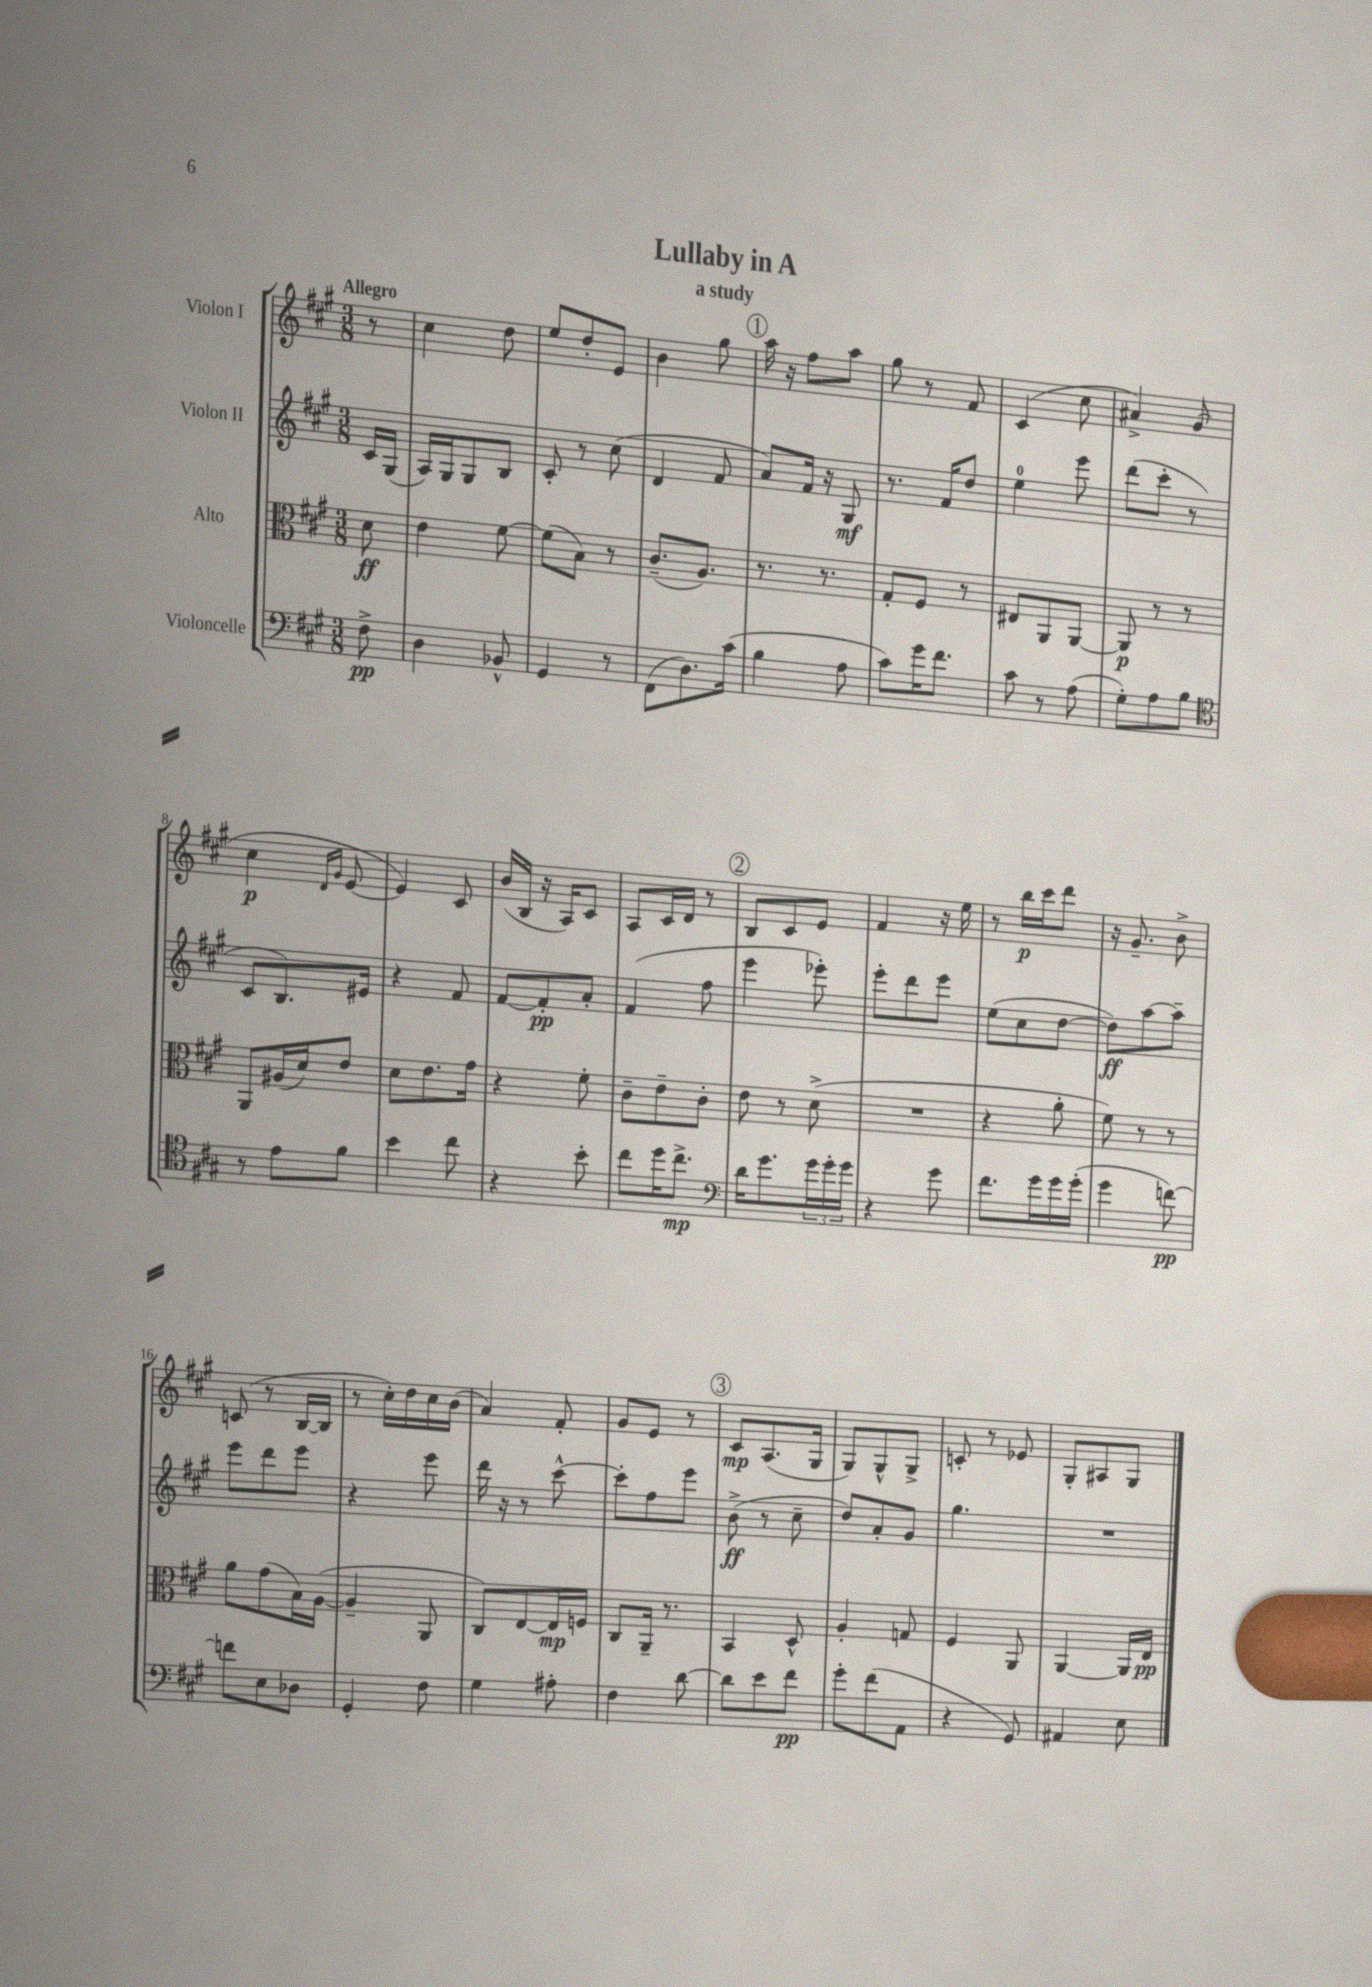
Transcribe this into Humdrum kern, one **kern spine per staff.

**kern	**dynam	**kern	**dynam	**kern	**dynam	**kern	**dynam
*part4	*part4	*part3	*part3	*part2	*part2	*part1	*part1
*staff4	*staff4	*staff3	*staff3	*staff2	*staff2	*staff1	*staff1
*I"Violoncelle	*	*I"Alto	*	*I"Violon II	*	*I"Violon I	*
*clefF4	*	*clefC3	*	*clefG2	*	*clefG2	*
*k[f#c#g#]	*	*k[f#c#g#]	*	*k[f#c#g#]	*	*k[f#c#g#]	*
*M3/8	*	*M3/8	*	*M3/8	*	*M3/8	*
=	=	=	=	=	=	=	=
!	!	!	!	!	!	!LO:TX:a:B:t=Allegro	!
8F#^\	pp	8d\	ff	16c#/LL	.	8r	.
.	.	.	.	(16G#/JJ	.	.	.
=1	=1	=1	=1	=1	=1	=1	=1
4D\	.	4e\	.	16A/LL)	.	4cc#\	.
.	.	.	.	16G#/J	.	.	.
.	.	.	.	8G#/	.	.	.
8BB-X^^/	.	[8f#\	.	8B/J	.	8dd\	.
=2	=2	=2	=2	=2	=2	=2	=2
4GG#/	.	(8f#\L]	.	8c#'/	.	8ee/L	.
.	.	8B\J)	.	8r	.	8dd'/	.
8r	.	8r	.	(8cc#\	.	8e/J	.
=3	=3	=3	=3	=3	=3	=3	=3
(8FF#\L	.	(8.c#~/L	.	4d/	.	4b\	.
8.D\)	.	.	.	.	.	.	.
.	.	8.A/J)	.	.	.	.	.
.	.	.	.	8f#/	.	8gg#\	.
(16c#\Jk	.	.	.	.	.	.	.
!!LO:REH:place=s1:t=1
=4	=4	=4	=4	=4	=4	=4	=4
4B\	.	8.r	.	8a/L)	.	16aa\	.
.	.	.	.	.	.	16r	.
.	.	.	.	16f#/Jk	.	8ff#\L	.
.	.	8.r	.	16r	.	.	.
8A\	.	.	.	8G#/	mf	8aa\J	.
=5	=5	=5	=5	=5	=5	=5	=5
8c#\L)	.	8G#'/L	.	8.r	.	8gg#\	.
16g#\K	.	8F#/J	.	.	.	8r	.
8.f#\J	.	.	.	16f#/KL	.	.	.
.	.	8r	.	8dd/J	.	8f#/	.
=6	=6	=6	=6	=6	=6	=6	=6
8c#\	.	8E#X/L	.	4ee\	.	(4c#/	.
8r	.	8AA/	.	.	.	.	.
(8A\	.	[8AA/J	.	8eee\	.	8cc#\	.
=7	=7	=7	=7	=7	=7	=7	=7
8G#'\L)	.	8AA/]	p	(8ddd\L	.	4a#X^/)	.
8A\	.	8r	.	8ccc#'\J	.	.	.
8B\J	.	8r	.	8r	.	(8g#/	.
!!LO:LB:g=z
=8	=8	=8	=8	=8	=8	=8	=8
*clefC4	*	*	*	*	*	*	*
8r	.	8AA/L	.	8c#/L	.	4cc#\	p
8e\L	.	(16A#X/L	.	8.B/)	.	.	.
.	.	16d/J)	.	.	.	.	.
.	.	.	.	.	.	16qqd/LL	.
.	.	.	.	.	.	16qqg#/JJ	.
8f#\J	.	8e/J	.	.	.	[8e/	.
.	.	.	.	16e#X/Jk	.	.	.
=9	=9	=9	=9	=9	=9	=9	=9
4b\	.	8d\L	.	4r	.	4e/])	.
.	.	8.e\	.	.	.	.	.
8cc#\	.	.	.	8f#/	.	8c#/	.
.	.	16g#\Jk	.	.	.	.	.
=10	=10	=10	=10	=10	=10	=10	=10
4r	.	4r	.	[8f#/L	.	(16b/LL	.
.	.	.	.	.	.	16B/JJ	.
.	.	.	.	8f#'/]	pp	16r	.
.	.	.	.	.	.	16A/KL)	.
8b'\	.	8f#'\	.	8a'/J	.	8c#/J	.
=11	=11	=11	=11	=11	=11	=11	=11
8cc#\L	.	8c#~\L	.	(4f#/	.	8A/L	.
16dd\K	.	8e~\	.	.	.	16c#/L	.
8.cc#^\J	mp	.	.	.	.	16d/JJ	.
.	.	8c#'\J	.	8ff#\	.	8r	.
!!LO:REH:place=s1:t=2
=12	=12	=12	=12	=12	=12	=12	=12
*clefF4	*	*	*	*	*	*	*
16d\KL	.	8e\	.	4eee\	.	8B/L	.
8.g#\	.	.	.	.	.	.	.
.	.	8r	.	.	.	8c#/	.
24g#\L	.	(8d^\	.	8eee-X'\)	.	8e/J	.
24g#'\	.	.	.	.	.	.	.
24g#\JJ	.	.	.	.	.	.	.
=13	=13	=13	=13	=13	=13	=13	=13
4r	.	4.r	.	8eee'\L	.	4f#/	.
.	.	.	.	8ddd\	.	.	.
8g#\	.	.	.	8eee\J	.	16r	.
.	.	.	.	.	.	16ee\	.
=14	=14	=14	=14	=14	=14	=14	=14
8.f#\L	.	4r	.	(8ee\L	.	8r	.
.	.	.	.	8cc#\	.	16bb\LL	p
16g#\L	.	.	.	.	.	16ccc#\J	.
16g#\	.	8a'\	.	[8dd\J	.	8ddd\J	.
(16g#'\JJ	.	.	.	.	.	.	.
=15	=15	=15	=15	=15	=15	=15	=15
4g#\	.	8f#\)	.	8dd\L])	ff	16r	.
.	.	.	.	.	.	8.g#~/	.
.	.	8r	.	[8aa\	.	.	.
[8fn\)	pp	8r	.	8aa~\J]	.	8b^\	.
!!LO:LB:g=z
=16	=16	=16	=16	=16	=16	=16	=16
8fn\L]	.	8a\L	.	8eee\L	.	(8cn/	.
8E\	.	(8g#\	.	8ddd\	.	8r	.
8D-X\J	.	16B\L)	.	8eee\J	.	[16B/LL	.
.	.	([16A\JJ	.	.	.	16B/JJ]	.
=17	=17	=17	=17	=17	=17	=17	=17
4GG#'/	.	4A~/]	.	4r	.	8r	.
.	.	.	.	.	.	16cc#'\LL)	.
.	.	.	.	.	.	16dd\	.
8F#\	.	8AA/	.	8eee\	.	16cc#\	.
.	.	.	.	.	.	(16b\JJ	.
=18	=18	=18	=18	=18	=18	=18	=18
4G#\	.	8C#/L)	.	16ddd\	.	4a/)	.
.	.	.	.	16r	.	.	.
.	.	[8E/	.	8r	.	.	.
8A#X'\	.	16E/L]	mp	[8ccc#^^\	.	8f#'/	.
.	.	16Fn/JJ	.	.	.	.	.
=19	=19	=19	=19	=19	=19	=19	=19
4F#\	.	8C#/L	.	8ccc#'\L]	.	8g#/L	.
.	.	16AA~/Jk	.	8ff#\	.	8e/J	.
.	.	8.r	.	.	.	.	.
[8d\	.	.	.	8eee\J	.	8r	.
!!LO:REH:place=s1:t=3
=20	=20	=20	=20	=20	=20	=20	=20
8d\L]	.	4BB/	.	(8b^\	ff	8c#/L	mp
8e\	.	.	.	8r	.	(8.A/	.
8f#\J	pp	8D^^/	.	8cc#~\	.	.	.
.	.	.	.	.	.	16G#/Jk	.
=21	=21	=21	=21	=21	=21	=21	=21
8g#'\L	.	4A'/	.	8dd/L)	.	8G#/L)	.
(8f#\	.	.	.	8a'/	.	8G#^^/	.
8AA\J	.	8Gn/	.	8g#/J	.	8G#^/J	.
=22	=22	=22	=22	=22	=22	=22	=22
4r	.	4F#/	.	4.gg#\	.	8cn'/	.
.	.	.	.	.	.	8r	.
8GG#/)	.	8AA/	.	.	.	8e-X/	.
=23	=23	=23	=23	=23	=23	=23	=23
4AA#X/	.	[4AA/	.	4.r	.	8G#'/L	.
.	.	.	.	.	.	8A#X/	.
8E\	.	16AA/LL]	.	.	.	8G#/J	.
.	.	16E/JJ	pp	.	.	.	.
==	==	==	==	==	==	==	==
*-	*-	*-	*-	*-	*-	*-	*-
